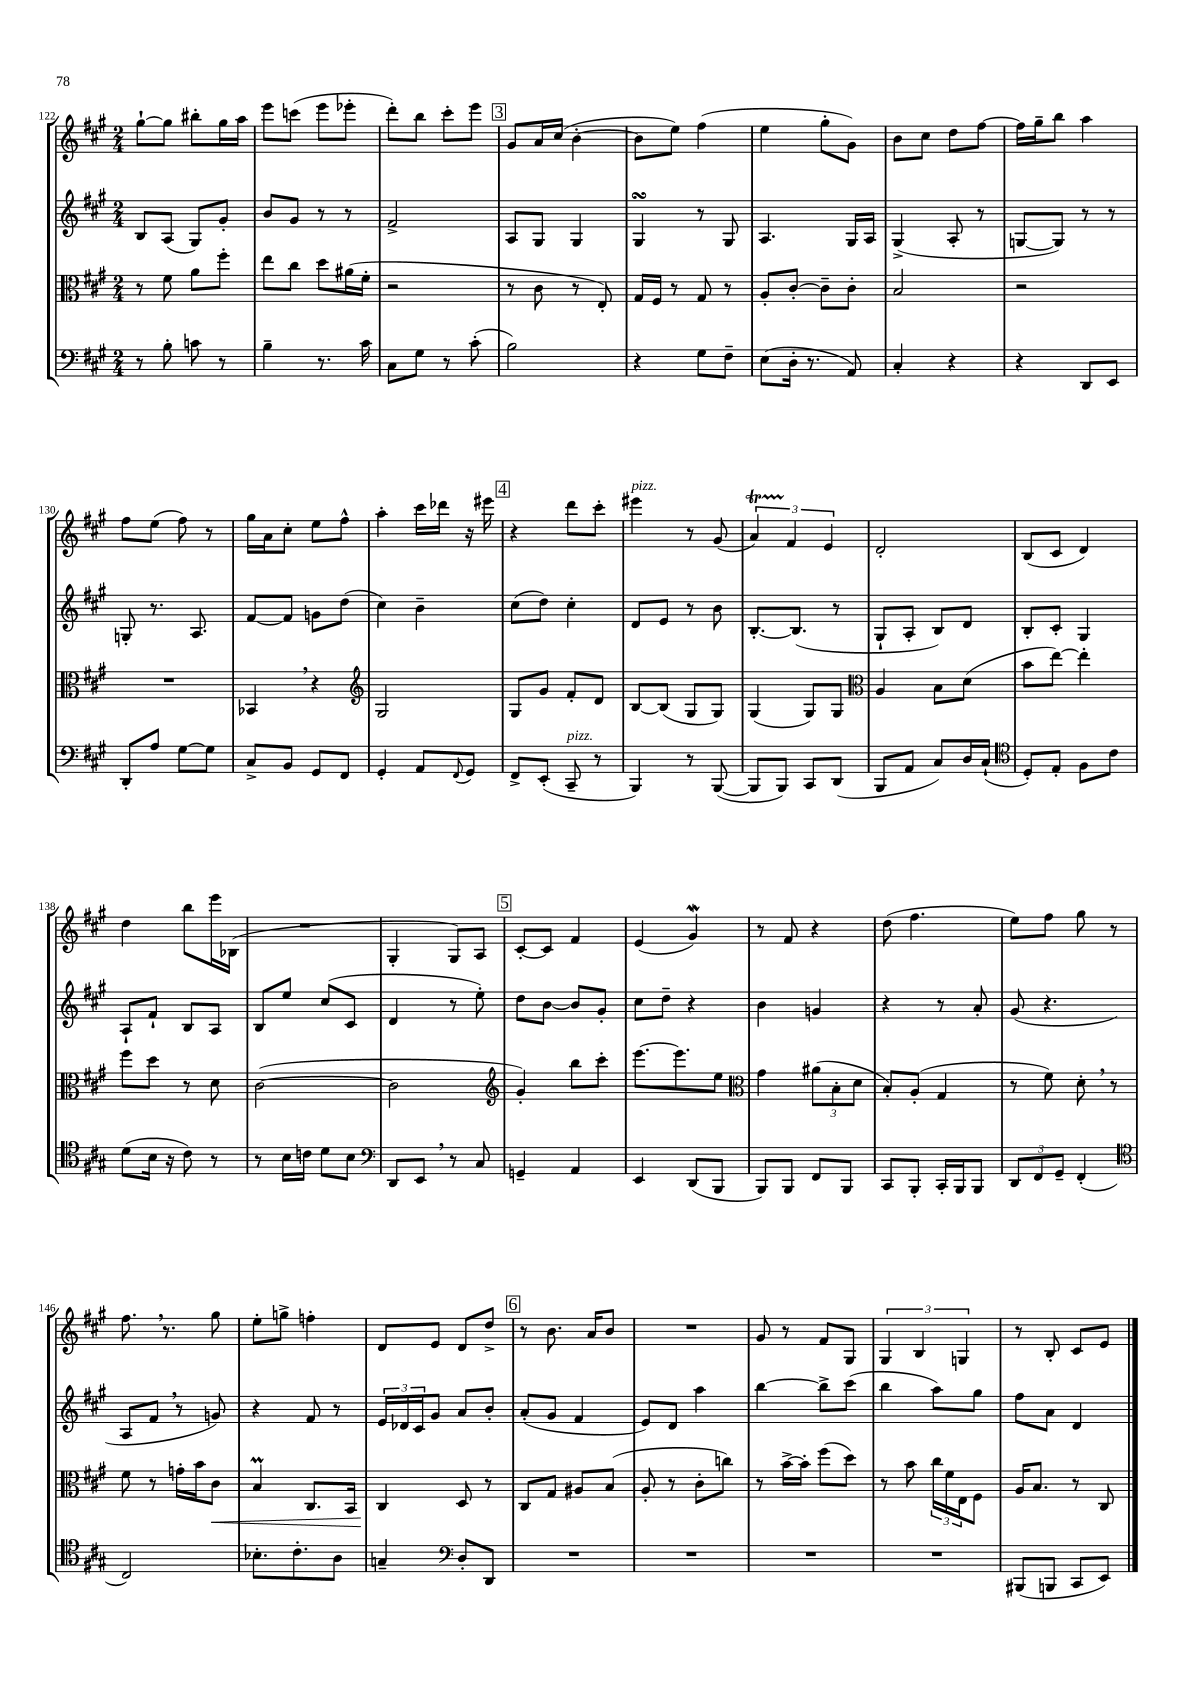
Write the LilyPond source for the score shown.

<<
\new StaffGroup <<
\new Staff = "s0" {
    \clef treble \key a \major \numericTimeSignature \time 2/4
    gis''8~-! gis''8 bis''8-. gis''16 a''16 |
    e'''8 c'''8( e'''8 ees'''8-. |
    d'''8-.) b''8 cis'''8-. e'''8 |
    \mark \markup { \box "3" } gis'8 a'16 cis''16( b'4~-. |
    b'8 e''8) fis''4( |
    e''4 gis''8-. gis'8) |
    b'8 cis''8 d''8 fis''8~ |
    fis''16 gis''16-- b''8 a''4 |
    fis''8 e''8( fis''8) r8 |
    gis''16 a'16 cis''8-. e''8 fis''8-^ |
    a''4-. cis'''16 des'''16 r16 eis'''16 |
    \mark \markup { \box "4" } r4 d'''8 cis'''8-. |
    eis'''4^\markup { \italic "pizz." } r8 gis'8( |
    \tuplet 3/2 { a'4\startTrillSpan) fis'4\stopTrillSpan e'4 } |
    d'2-. |
    b8( cis'8 d'4) |
    d''4 b''8 e'''16 bes16( |
    R2 |
    gis4-. gis8) a8 |
    \mark \markup { \box "5" } cis'8~-. cis'8 fis'4 |
    e'4( gis'4\mordent) |
    r8 fis'8 r4 |
    d''8( fis''4. |
    e''8) fis''8 gis''8 r8 |
    fis''8. \breathe r8. gis''8 |
    e''8-. g''8-> f''4-. |
    d'8 e'8 d'8 d''8-> |
    \mark \markup { \box "6" } r8 b'8. a'16 b'8 |
    R2 |
    gis'8 r8 fis'8 gis8 |
    \tuplet 3/2 { gis4 b4 g4 } |
    r8 b8-. cis'8 e'8 \bar "|." |
}
\new Staff = "s1" {
    \clef treble \key a \major \numericTimeSignature \time 2/4
    b8 a8( gis8) gis'8-. |
    b'8 gis'8 r8 r8 |
    fis'2-> |
    \mark \markup { \box "3" } a8 gis8 gis4 |
    gis4\turn r8 gis8 |
    a4. gis16 a16 |
    gis4->( a8-. r8 |
    g8~ g8) r8 r8 |
    g8-. r8. a8. |
    fis'8~ fis'8 g'8 d''8( |
    cis''4) b'4-- |
    \mark \markup { \box "4" } cis''8( d''8) cis''4-. |
    d'8 e'8 r8 b'8 |
    b8.~-. b8.( r8 |
    gis8-! a8-. b8) d'8 |
    b8-. cis'8-. gis4 |
    a8-! fis'8-! b8 a8 |
    b8 e''8 cis''8( cis'8 |
    d'4 r8 e''8-.) |
    \mark \markup { \box "5" } d''8 b'8~ b'8 gis'8-. |
    cis''8 d''8-- r4 |
    b'4 g'4 |
    r4 r8 a'8-. |
    gis'8( r4. |
    a8 fis'8 \breathe r8 g'8) |
    r4 fis'8 r8 |
    \tuplet 3/2 { e'16 des'16 cis'16 } gis'8 a'8 b'8-. |
    \mark \markup { \box "6" } a'8-.( gis'8 fis'4 |
    e'8) d'8 a''4 |
    b''4~ b''8-> cis'''8( |
    b''4 a''8) gis''8 |
    fis''8 a'8 d'4 \bar "|." |
}
\new Staff = "s2" {
    \clef alto \key a \major \numericTimeSignature \time 2/4
    r8 fis'8 a'8 fis''8-. |
    e''8 cis''8 d''8 ais'16( fis'16-. |
    r2 |
    \mark \markup { \box "3" } r8 cis'8 r8 e8-.) |
    gis16 fis16 r8 gis8 r8 |
    a8-. cis'8~-. cis'8-- cis'8-. |
    b2 |
    r2 |
    R2 |
    bes,4 \breathe r4 |
    \clef treble gis2 |
    \mark \markup { \box "4" } gis8 gis'8 fis'8-. d'8 |
    b8~ b8( gis8 gis8) |
    gis4( gis8) gis8 |
    \clef alto a4 b8 d'8( |
    b'8 e''8~) e''4-. |
    fis''8 d''8 r8 d'8 |
    cis'2~( |
    cis'2 |
    \mark \markup { \box "5" } \clef treble gis'4-.) b''8 cis'''8-. |
    e'''8.~ e'''8. e''8 |
    \clef alto gis'4 \tuplet 3/2 { ais'8( b8-. d'8 } |
    b8-.) a8-.( gis4 |
    r8 fis'8) d'8-. \breathe r8 |
    fis'8 r8 g'16-. b'16 cis'8\< |
    b4\prall cis8. b,16 |
    cis4\! d8 r8 |
    \mark \markup { \box "6" } cis8 gis8 ais8 b8( |
    a8-. r8 cis'8-. c''8) |
    r8 b'16~-> b'16-. fis''8( d''8) |
    r8 b'8 \tuplet 3/2 { cis''16 fis'16 e16 } fis8 |
    a16 b8. r8 cis8 \bar "|." |
}
\new Staff = "s3" {
    \clef bass \key a \major \numericTimeSignature \time 2/4
    r8 b8-. c'8 r8 |
    b4-- r8. cis'16 |
    cis8 gis8 r8 cis'8-.( |
    \mark \markup { \box "3" } b2) |
    r4 gis8 fis8-- |
    e8( d16-. r8. a,8) |
    cis4-. r4 |
    r4 d,8 e,8 |
    d,8-. a8 gis8~ gis8 |
    cis8-> b,8 gis,8 fis,8 |
    gis,4-. a,8 \appoggiatura { fis,8 } gis,8 |
    \mark \markup { \box "4" } fis,8-> e,8-.( cis,8--^\markup { \italic "pizz." } r8 |
    b,,4) r8 b,,8~( |
    b,,8 b,,8) cis,8 d,8( |
    b,,8 a,8 cis8) d16 cis16-!( |
    \clef tenor d8-.) e8-. fis8 cis'8 |
    d'8( b16 r16 cis'8) r8 |
    r8 b16 c'16 d'8 b8 |
    \clef bass d,8 e,8 \breathe r8 cis8 |
    \mark \markup { \box "5" } g,4-- a,4 |
    e,4 d,8( b,,8 |
    b,,8) b,,8 fis,8 b,,8 |
    cis,8 b,,8-. cis,16-. b,,16 b,,8 |
    \tuplet 3/2 { d,8 fis,8 gis,8-- } fis,4-.( |
    \clef tenor cis2) |
    bes8.-. cis'8.-. a8 |
    g4-- \clef bass d8-. d,8 |
    \mark \markup { \box "6" } R2 |
    R2 |
    R2 |
    R2 |
    bis,,8( b,,8 cis,8 e,8) \bar "|." |
}
>>
>>
\layout { \context { \Score currentBarNumber = #122 } }
